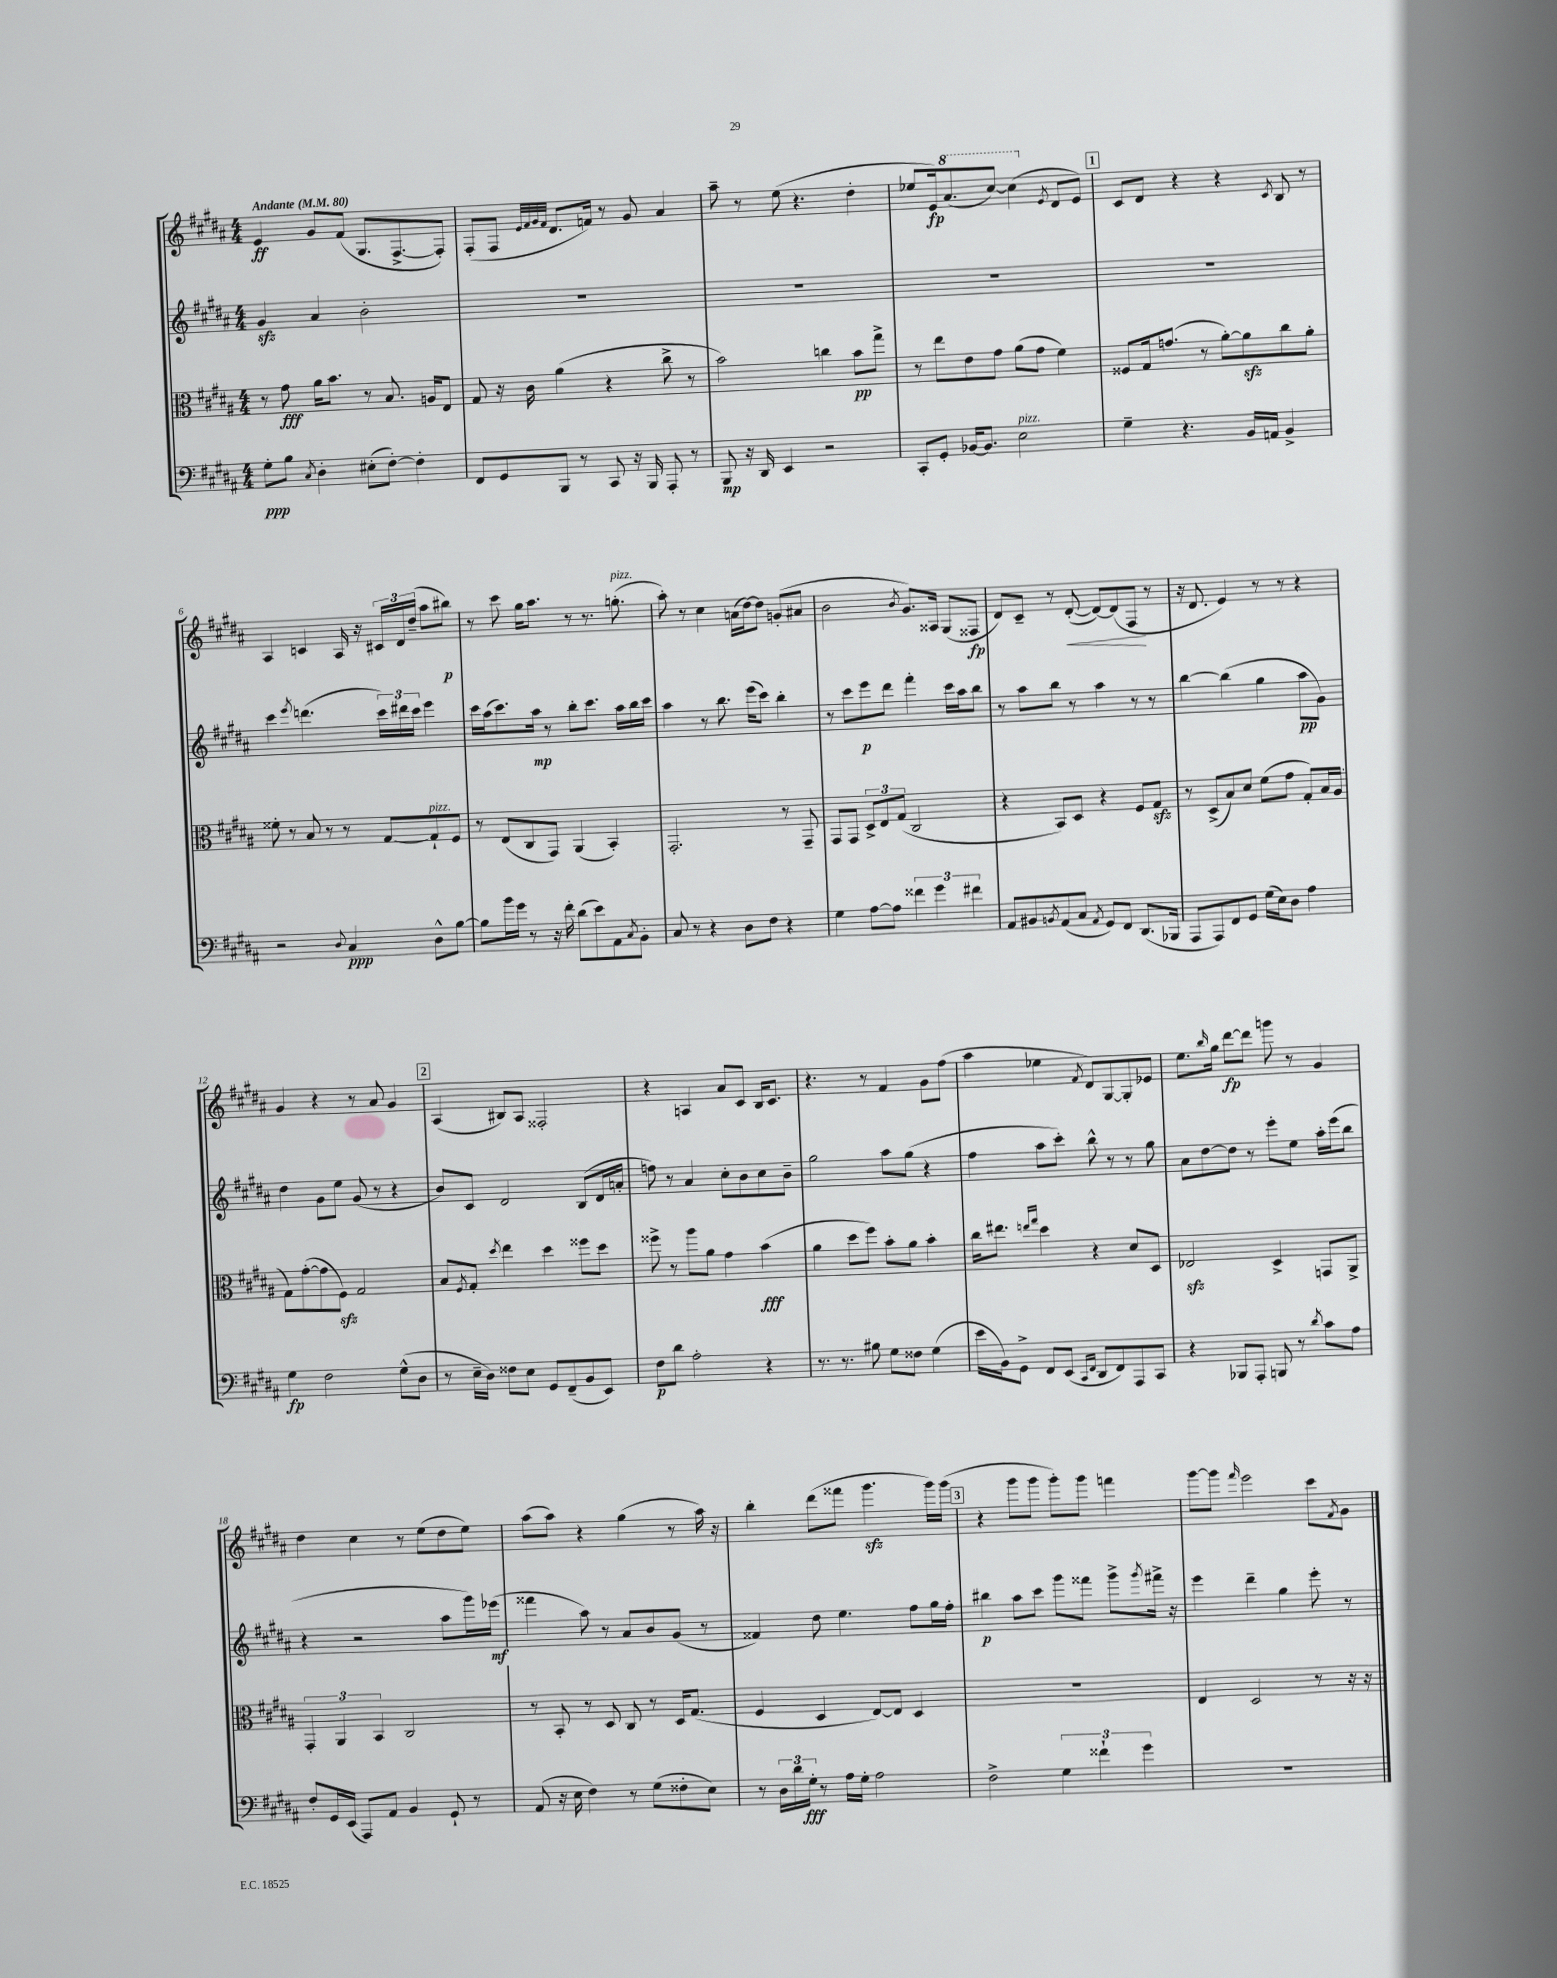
<<
\new StaffGroup <<
\new Staff = "s0" {
    \clef treble \key b \major \numericTimeSignature \time 4/4 \tempo "Andante" 4 = 80
    e'4\ff gis'8 fis'8( gis8. fis8.~-> fis8-.) |
    fis8-.( fis8 \grace { e'32 fis'32 gis'32 fis'32 } dis'8. f'16) r8 gis'8 ais'4 |
    ais''8-- r8 e''8( r4. dis''4-. |
    ees''8 e'16\fp) \ottava #1 ais''8.( cis'''8~) cis'''4( \ottava #0 \acciaccatura { e'8 } dis'8 e'8) |
    \mark \markup { \box "1" } cis'8 dis'8 r4 r4 \acciaccatura { cis'8 } b8 r8 |
    ais4 c'4 ais16 r16 \tuplet 3/2 { cis'16 dis'16 dis''16--( } ais''8 bis''8\p) |
    r8 cis'''8 gis''16 ais''8. r8 r8. g''8.-.^\markup { \italic "pizz." }( |
    ais''8-.) r8 cis''4 a'16( dis''16~) dis''8 g'8-.( ais'8 |
    b'2 \acciaccatura { b'8 } gis'8.) aisis16 gis8( fisis8\fp |
    dis'8) cis'8-- r8 dis'8~-.\<( dis'8~) dis'8( fis8\! r8 |
    r16 dis'8. e'4) r8 r8 r4 |
    gis'4 r4 r8 ais'8 gis'4 |
    \mark \markup { \box "2" } ais4( bis8) ais8 fisis2-. |
    r4 a4 ais'8 cis'8 b16 cis'8. |
    r4. r8 fis'4 gis'8 fis''8( |
    ais''4 ees''4 \acciaccatura { fis'8 } dis'8) gis8~ gis8-. ees'8 |
    e''8. \grace { b''16 } gis''16 dis'''8~\fp dis'''8 g'''8 r8 gis'4 |
    dis''4 cis''4 r8 e''8( dis''8 e''8) |
    ais''8( ais''8) r4 gis''4( r8 ais''16) r16 |
    b''4-. dis'''8( fisis'''8 gis'''4.\sfz gis'''16) gis'''16( |
    \mark \markup { \box "3" } r4 gis'''8 gis'''8 gis'''8-.) gis'''8 f'''4 |
    gis'''8~ gis'''8 \grace { fis'''16 } e'''2 cis'''8 \acciaccatura { fis'8 } gis'8 \bar "|." |
}
\new Staff = "s1" {
    \clef treble \key b \major \numericTimeSignature \time 4/4
    gis'4\sfz ais'4 b'2-. |
    R1 |
    R1 |
    R1 |
    \mark \markup { \box "1" } R1 |
    cis'''4 \acciaccatura { e'''8 } d'''4.( \tuplet 3/2 { cis'''16) dis'''16 cis'''16 } e'''4 |
    cis'''16 ais''16( cis'''8.) ais''16\mp r8 b''8-. cis'''8. ais''16 b''16 cis'''16 |
    ais''4 r8 b''8. e'''16( cis'''8) b''4-. |
    r8 cis'''8 e'''8\p dis'''8 fis'''4-. cis'''16 ais''16 b''8 |
    r8 ais''8 b''8 r8 ais''4 r8 r8 |
    b''4~ b''4( gis''4 ais''8\pp gis'8) |
    dis''4 gis'8 e''8 gis'8( r8 r4 |
    \mark \markup { \box "2" } b'8) cis'8 dis'2 b8( dis'16 a'16-. |
    f''8) r8 ais'4 cis''8-. b'8 cis''8 b'8-- |
    gis''2 ais''8 gis''8( r4 |
    fis''4 ais''8 cis'''8-.) b''8-^ r8 r8 gis''8 |
    ais'8 dis''8~ dis''8 r8 e'''8-. e''8 ais''16-. e'''16( b''8 |
    r4 r2 ais''8 gis'''16) ees'''16\mf( |
    fisis'''4 ais''8) r8 ais'8 b'8 gis'8( r8 |
    fisis'4) dis''8 e''4. fis''8 gis''16 fis''16-. |
    \mark \markup { \box "3" } bis''4\p ais''8 cis'''8 gis'''8 fisis'''8 gis'''8-> \acciaccatura { gis'''8 } fis'''16-> r16 |
    e'''4 dis'''4-- gis''4 e'''8-. r8 \bar "|." |
}
\new Staff = "s2" {
    \clef alto \key b \major \numericTimeSignature \time 4/4
    r8 gis'8\fff ais'16 b'8. r8 b8. a16 e8 |
    gis8 r16 cis'16 ais'4( r4 cis''8-> r8 |
    b'2) c''4 b'8\pp gis''8-> |
    r8 e''8 e'8 gis'8 ais'8( gis'8 fis'4) |
    \mark \markup { \box "1" } fisis8 gis16 g'8.( r8 ais'8~-.) ais'8\sfz cis''8 ais'8-. |
    fisis'8-. r8 b8 r8 r8 gis8~ gis8-!^\markup { \italic "pizz." } fis8 |
    r8 e8( cis8 gis,8) ais,4( b,4-.) |
    gis,2.-. r8 gis,8-- |
    gis,8 gis,8 \tuplet 3/2 { dis8-> e8 gis8( } cis2 |
    r4 b,8) dis8 r4 fis8 gis8\sfz |
    r8 dis8->( b8) dis'8 fis'8( gis'8 gis8-.) b16 ais16( |
    gis8) gis'8~-.( gis'8 fis8\sfz) gis2 |
    \mark \markup { \box "2" } b8 \acciaccatura { fis8 } gis8-. \acciaccatura { dis''8 } e''4 dis''4 fisis''8 dis''8 |
    fisis''8-> r8 ais''8 ais'8 gis'4 b'4\fff( |
    ais'4 dis''8 fis''8) b'8-. ais'8 b'4-. |
    cis''16 eis''8. \grace { e''16 gis''16 } dis''4 r4 dis'8 dis8 |
    ees2\sfz dis4-> g,8 ais,8-> |
    \tuplet 3/2 { gis,4-. ais,4 b,4 } cis2 |
    r8 b,8-. r8 dis8 cis8 r8 dis16 gis8.( |
    fis4 dis4 e8~) e8 dis4 |
    \mark \markup { \box "3" } R1 |
    e4 dis2 r8 r16 r16 \bar "|." |
}
\new Staff = "s3" {
    \clef bass \key b \major \numericTimeSignature \time 4/4
    gis8-.\ppp b8 \acciaccatura { cis8 } dis4-. eis8-.( fis8~-.) fis4-. |
    fis,8 gis,8 b,,8 r8 cis,8 r16 b,,16 ais,,8-. r8 |
    b,,8\mp r16 dis,16 e,4 r2 |
    cis,8-. gis,8-. bes,16~ bes,8. e2^\markup { \italic "pizz." } |
    \mark \markup { \box "1" } gis4-- r4. b,16 a,16 b,4-> |
    r2 \appoggiatura { dis8 } cis4\ppp dis8-^ b8~ |
    b8 b'16 gis'16 r8 r16 fis'16-. dis'8( e'8) ais,8 \acciaccatura { cis8 } b,8-. |
    cis8 r8 r4 dis8 fis8 r4 |
    gis4 ais8~ ais8 \tuplet 3/2 { fisis'4 gis'4 fis'4 } |
    ais,8 bis,8 \acciaccatura { b,8 } ais,8( cis8 \acciaccatura { ais,8 } gis,8) fis,8 dis,8.( bes,,16 |
    ais,,8 ais,,8) fis,8 gis,8 gis16( e16) dis8 ais4 |
    gis4\fp fis2 gis8-^( dis8 |
    \mark \markup { \box "2" } r8 e16-- dis16) fisis8 e8 gis,8 fis,8--( b,8 e,8) |
    fis8\p dis'8 ais2-. r4 |
    r8. r8. bis8 gis8 fisis8 gis4( |
    e'16 b,16) gis,8-> fis,8 e,8( \grace { cis,16 fis,16 } dis,8 fis,8) ais,,8 cis,8 |
    r4 bes,,8 ais,,8-. b,,8 r8 \acciaccatura { dis'8 } cis'8 ais8 |
    fis8-. gis,16 e,16( ais,,8) ais,8 b,4 gis,8-! r8 |
    ais,8( r16 e16 fis4) r8 gis8( fisis8-. e8) |
    r8 \tuplet 3/2 { dis16 dis'16 gis16-.\fff } r8 ais16 gis16-. ais2 |
    \mark \markup { \box "3" } fis2-> \tuplet 3/2 { gis4 fisis'4-! gis'4 } |
    R1 \bar "|." |
}
>>
>>
